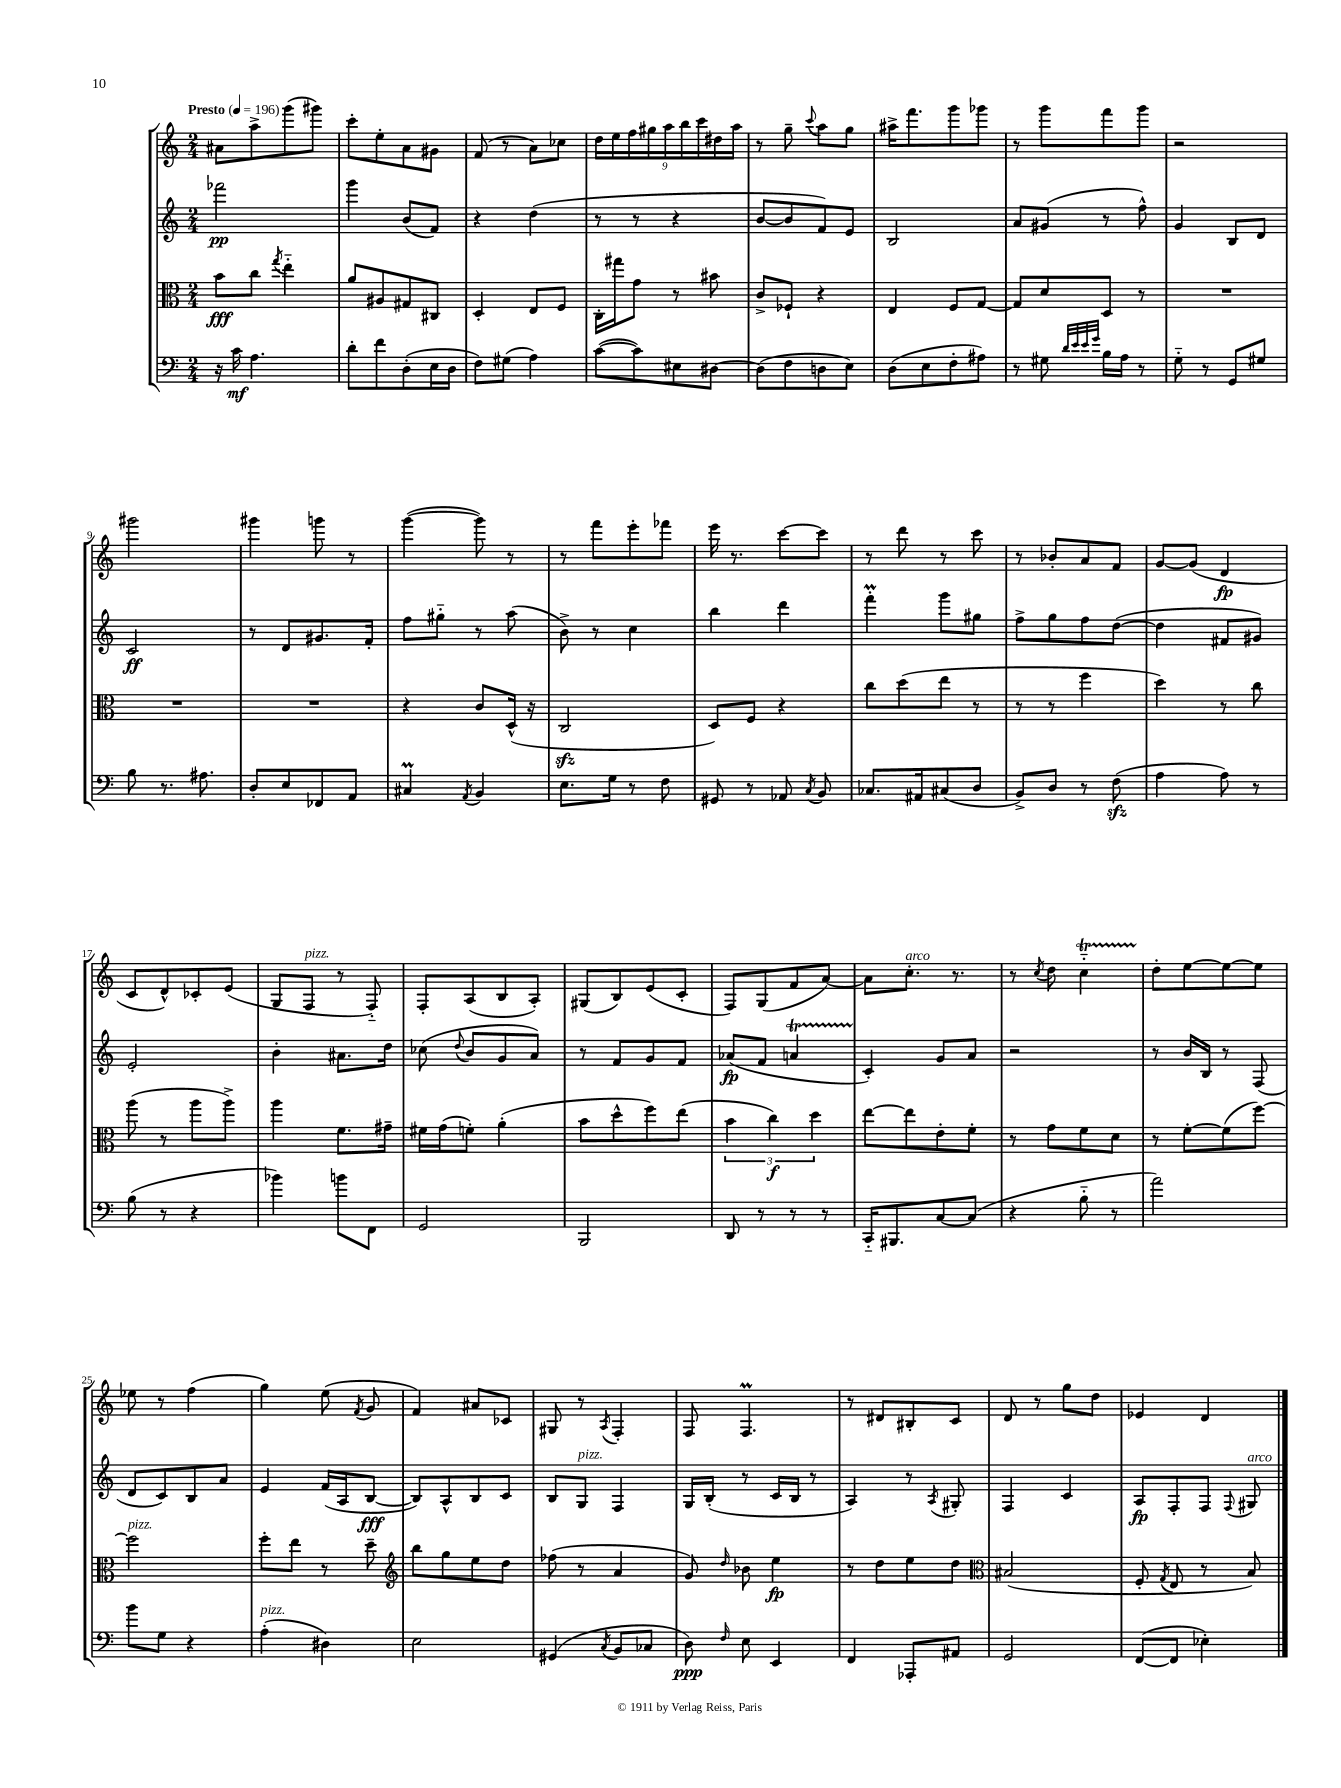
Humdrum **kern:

**kern	**dynam	**kern	**dynam	**kern	**dynam	**kern	**dynam
*part4	*part4	*part3	*part3	*part2	*part2	*part1	*part1
*staff4	*staff4	*staff3	*staff3	*staff2	*staff2	*staff1	*staff1
*clefF4	*	*clefC3	*	*clefG2	*	*clefG2	*
*k[]	*	*k[]	*	*k[]	*	*k[]	*
*M2/4	*	*M2/4	*	*M2/4	*	*M2/4	*
*MM196	*	*MM196	*	*MM196	*	*MM196	*
=1	=1	=1	=1	=1	=1	=1	=1
!	!	!	!	!	!	!LO:TX:a:B:t=Presto	!
16r	.	8b\L	fff	2fff-X\	pp	8a#X\L	.
16c\	mf	.	.	.	.	.	.
4.A\	.	8cc\J	.	.	.	8aa^\	.
.	.	8qgg/	.	.	.	.	.
.	.	4ee\	.	.	.	(8ggg\	.
.	.	.	.	.	.	8ggg#X\J)	.
=2	=2	=2	=2	=2	=2	=2	=2
8d'\L	.	8a/L	.	4ggg\	.	8ccc'\L	.
8f\	.	8A#X/	.	.	.	8ee'\	.
(8D'\	.	8G#X/	.	(8b/L	.	8a\	.
16E\L	.	8C#X/J	.	8f/J)	.	8g#X\J	.
16D\JJ	.	.	.	.	.	.	.
=3	=3	=3	=3	=3	=3	=3	=3
8F\L)	.	4D'/	.	4r	.	(8f/	.
(8G#X\J	.	.	.	.	.	8r	.
4A\)	.	8E/L	.	(4dd\	.	8a\L)	.
.	.	8F/J	.	.	.	8cc-X\J	.
=4	=4	=4	=4	=4	=4	=4	=4
([8c\L	.	16C'\LL	.	8r	.	18dd\LL	.
.	.	.	.	.	.	18ee\	.
.	.	16gg#X\J	.	.	.	.	.
.	.	.	.	.	.	18ff\	.
8c\])	.	8g\J	.	8r	.	.	.
.	.	.	.	.	.	18gg#X\	.
.	.	.	.	.	.	18aa\	.
8E#X\	.	8r	.	4r	.	.	.
.	.	.	.	.	.	18bb\	.
.	.	.	.	.	.	18ccc\	.
[8D#X\J	.	8b#X\	.	.	.	.	.
.	.	.	.	.	.	18dd#X\	.
.	.	.	.	.	.	18aa\JJ	.
=5	=5	=5	=5	=5	=5	=5	=5
(8D#\L]	.	8c^/L	.	[8b/L	.	8r	.
8F\	.	8F-X`/J	.	8b/]	.	8gg~\	.
.	.	.	.	.	.	8qqccc/	.
8Dn\	.	4r	.	8f/)	.	8aa\L	.
8E\J)	.	.	.	8e/J	.	8gg\J	.
=6	=6	=6	=6	=6	=6	=6	=6
(8D\L	.	4E/	.	2B/	.	16aa#X^\KL	.
.	.	.	.	.	.	8.fff\	.
8E\	.	.	.	.	.	.	.
8F'\	.	8F/L	.	.	.	8ggg\	.
8A#X\J)	.	[8G/J	.	.	.	8ggg-X\J	.
=7	=7	=7	=7	=7	=7	=7	=7
8r	.	8G/L]	.	8a/L	.	8r	.
8G#X\	.	8d/	.	(8g#X/J	.	8ggg\L	.
32qqd/LLL	.	.	.	.	.	.	.
32qqe/	.	.	.	.	.	.	.
32qqe/	.	.	.	.	.	.	.
32qqg/JJJ	.	.	.	.	.	.	.
16B\LL	.	8D/J	.	8r	.	8fff\	.
16A\JJ	.	.	.	.	.	.	.
8r	.	8r	.	8ff^^\)	.	8ggg\J	.
=8	=8	=8	=8	=8	=8	=8	=8
8G\	.	2r	.	4g/	.	2r	.
8r	.	.	.	.	.	.	.
8GG/L	.	.	.	8B/L	.	.	.
8G#X/J	.	.	.	8d/J	.	.	.
!!LO:LB:g=z
=9	=9	=9	=9	=9	=9	=9	=9
8B\	.	2r	.	2c/	ff	2ggg#X\	.
8.r	.	.	.	.	.	.	.
8.A#X\	.	.	.	.	.	.	.
=10	=10	=10	=10	=10	=10	=10	=10
8D'/L	.	2r	.	8r	.	4ggg#X\	.
8E/	.	.	.	8d/L	.	.	.
8FF-X/	.	.	.	8.g#X/	.	8gggn\	.
8AA/J	.	.	.	.	.	8r	.
.	.	.	.	16f'/Jk	.	.	.
=11	=11	=11	=11	=11	=11	=11	=11
4C#Xm/	.	4r	.	8ff\L	.	([4ggg\	.
.	.	.	.	8gg#X\J	.	.	.
8qAA/	.	.	.	.	.	.	.
4BB/	.	8c/L	.	8r	.	8ggg\])	.
.	.	(16D^^/Jk	.	(8aa\	.	8r	.
.	.	16r	.	.	.	.	.
=12	=12	=12	=12	=12	=12	=12	=12
8.E\L	.	2Czz/	.	8b^\)	.	8r	.
.	.	.	.	8r	.	8fff\L	.
16G\Jk	.	.	.	.	.	.	.
8r	.	.	.	4cc\	.	8eee'\	.
8F\	.	.	.	.	.	8fff-X\J	.
=13	=13	=13	=13	=13	=13	=13	=13
8GG#X/	.	8D/L)	.	4bb\	.	16eee\	.
.	.	.	.	.	.	8.r	.
8r	.	8F/J	.	.	.	.	.
8AA-X/	.	4r	.	4ddd\	.	[8ccc\L	.
8qC/	.	.	.	.	.	.	.
8BB/	.	.	.	.	.	8ccc\J]	.
=14	=14	=14	=14	=14	=14	=14	=14
8.C-X/L	.	8cc\L	.	4fffM'\	.	8r	.
.	.	(8dd\	.	.	.	8ddd\	.
16AA#X/k	.	.	.	.	.	.	.
(8C#X/	.	8ee\J	.	8ggg\L	.	8r	.
8D/J	.	8r	.	8gg#X\J	.	8ccc\	.
=15	=15	=15	=15	=15	=15	=15	=15
8BB^/L)	.	8r	.	8ff^\L	.	8r	.
8D/J	.	8r	.	8gg\	.	8b-X'/L	.
8r	.	4ff\	.	8ff\	.	8a/	.
(8Fzz\	.	.	.	([8dd\J	.	8f/J	.
=16	=16	=16	=16	=16	=16	=16	=16
4A\	.	4dd\)	.	4dd\]	.	[8g/L	.
.	.	.	.	.	.	(8g/J]	.
8A\)	.	8r	.	8f#X/L	.	4d/	fp
8r	.	8cc\	.	8g#X/J)	.	.	.
!!LO:LB:g=z
=17	=17	=17	=17	=17	=17	=17	=17
(8B\	.	(8aa\	.	2e'/	.	8c/L	.
8r	.	8r	.	.	.	8d^^/)	.
4r	.	8aa\L	.	.	.	8c-X'/	.
.	.	8aa^\J)	.	.	.	(8e/J	.
=18	=18	=18	=18	=18	=18	=18	=18
4b-X\)	.	4aa\	.	4b'\	.	8G/L	.
!	!	!	!	!	!	!LO:TX:a:i:t=pizz.	!
.	.	.	.	.	.	8F/J	.
8bn\L	.	8.f\L	.	8.a#X\L	.	8r	.
8FF\J	.	.	.	.	.	8F/)	.
.	.	16g#X~\Jk	.	16dd\Jk	.	.	.
=19	=19	=19	=19	=19	=19	=19	=19
2GG/	.	16f#X\LL	.	(8cc-X\	.	8F'/L	.
.	.	(16g\J	.	.	.	.	.
.	.	.	.	8qqdd/	.	.	.
.	.	8fn'\J)	.	8b/L	.	(8A/	.
.	.	(4a'\	.	8g/	.	8B/	.
.	.	.	.	8a/J)	.	8A'/J)	.
=20	=20	=20	=20	=20	=20	=20	=20
2BBB/	.	8b\L	.	8r	.	(8G#X/L	.
.	.	8dd^^\	.	8f/L	.	8B/)	.
.	.	8ff\)	.	8g/	.	(8e/	.
.	.	(8ee\J	.	8f/J	.	8c'/J	.
=21	=21	=21	=21	=21	=21	=21	=21
8DD/	.	6b\	.	(8a-X/L	fp	8F/L)	.
8r	.	.	.	8f/J	.	(8G/	.
.	.	6cc\)	f	.	.	.	.
8r	.	.	.	4anT/	.	8f/	.
.	.	6dd\	.	.	.	.	.
8r	.	.	.	.	.	[8a/J)	.
=22	=22	=22	=22	=22	=22	=22	=22
16CC/KL	.	[8ee\L	.	4c'/)	.	8a\L]	.
8.BBB#X/	.	.	.	.	.	.	.
!	!	!	!	!	!	!LO:TX:a:i:t=arco	!
.	.	8ee\]	.	.	.	8.cc'\J	.
[8C/	.	8e'\	.	8g/L	.	.	.
.	.	.	.	.	.	8.r	.
(8C/J]	.	8f'\J	.	8a/J	.	.	.
=23	=23	=23	=23	=23	=23	=23	=23
4r	.	8r	.	2r	.	8r	.
.	.	.	.	.	.	8qcc/	.
.	.	8g\L	.	.	.	8dd\	.
8B\	.	8f\	.	.	.	4ccT\	.
8r	.	8d\J	.	.	.	.	.
=24	=24	=24	=24	=24	=24	=24	=24
2a\)	.	8r	.	8r	.	8dd'\L	.
.	.	[8f'\L	.	16b/LL	.	[8ee\	.
.	.	.	.	16B/JJ	.	.	.
.	.	(8f\]	.	8r	.	8ee\_	.
.	.	[8ff\J)	.	(8F/	.	8ee\J]	.
!!LO:LB:g=z
=25	=25	=25	=25	=25	=25	=25	=25
!	!	!LO:TX:a:i:t=pizz.	!	!	!	!	!
8b\L	.	2ff\]	.	8d/L	.	8ee-X\	.
8G\J	.	.	.	8c/)	.	8r	.
4r	.	.	.	8B/	.	(4ff\	.
.	.	.	.	8a/J	.	.	.
=26	=26	=26	=26	=26	=26	=26	=26
!LO:TX:a:i:t=pizz.	!	!	!	!	!	!	!
(4A'\	.	8ff'\L	.	4e/	.	4gg\)	.
.	.	8ee\J	.	.	.	.	.
4D#X\)	.	8r	.	(16f/LL	.	(8ee\	.
.	.	.	.	16A/J	.	.	.
.	.	.	.	.	.	8qf/	.
.	.	8dd~\	.	[8B/J	fff	8g/	.
=27	=27	=27	=27	=27	=27	=27	=27
*	*	*clefG2	*	*	*	*	*
2E\	.	8bb\L	.	8B/L])	.	4f/)	.
.	.	8gg\	.	8A^^/	.	.	.
.	.	8ee\	.	8B/	.	8a#X/L	.
.	.	8dd\J	.	8c/J	.	8c-X/J	.
=28	=28	=28	=28	=28	=28	=28	=28
(4GG#X/	.	(8ff-X\	.	8B/L	.	8G#X/	.
!	!	!	!	!LO:TX:a:i:t=pizz.	!	!	!
.	.	8r	.	8G/J	.	8r	.
8qC/	.	.	.	.	.	8qA/	.
8BB/L	.	4a/	.	4F/	.	4F'/	.
8C-X/J	.	.	.	.	.	.	.
=29	=29	=29	=29	=29	=29	=29	=29
8D\)	ppp	8g/)	.	16G/LL	.	8F/	.
.	.	.	.	(16B'/JJ	.	.	.
16qqF/	.	16qqdd/	.	.	.	.	.
8E\	.	8b-X\	.	8r	.	4.FM/	.
4EE/	.	4ee\	fp	16c/LL	.	.	.
.	.	.	.	16B/JJ	.	.	.
.	.	.	.	8r	.	.	.
=30	=30	=30	=30	=30	=30	=30	=30
4FF/	.	8r	.	4A/)	.	8r	.
.	.	8dd\L	.	.	.	8d#X/L	.
8AAA-X'/L	.	8ee\	.	8r	.	8B#X'/	.
.	.	.	.	8qA/	.	.	.
8AA#X/J	.	8dd\J	.	8G#X'/	.	8c/J	.
=31	=31	=31	=31	=31	=31	=31	=31
*	*	*clefC3	*	*	*	*	*
2GG/	.	(2B#X/	.	4F/	.	8d/	.
.	.	.	.	.	.	8r	.
.	.	.	.	4c/	.	8gg\L	.
.	.	.	.	.	.	8dd\J	.
=32	=32	=32	=32	=32	=32	=32	=32
([8FF/L	.	8F'/	.	8A/L	fp	4e-X/	.
.	.	8qG/	.	.	.	.	.
8FF/J]	.	8E/	.	8F'/	.	.	.
4E-X'\)	.	8r	.	8F/J	.	4d/	.
.	.	.	.	8qqF/	.	.	.
!	!	!	!	!LO:TX:a:i:t=arco	!	!	!
.	.	8B/)	.	8G#X/	.	.	.
==	==	==	==	==	==	==	==
*-	*-	*-	*-	*-	*-	*-	*-
